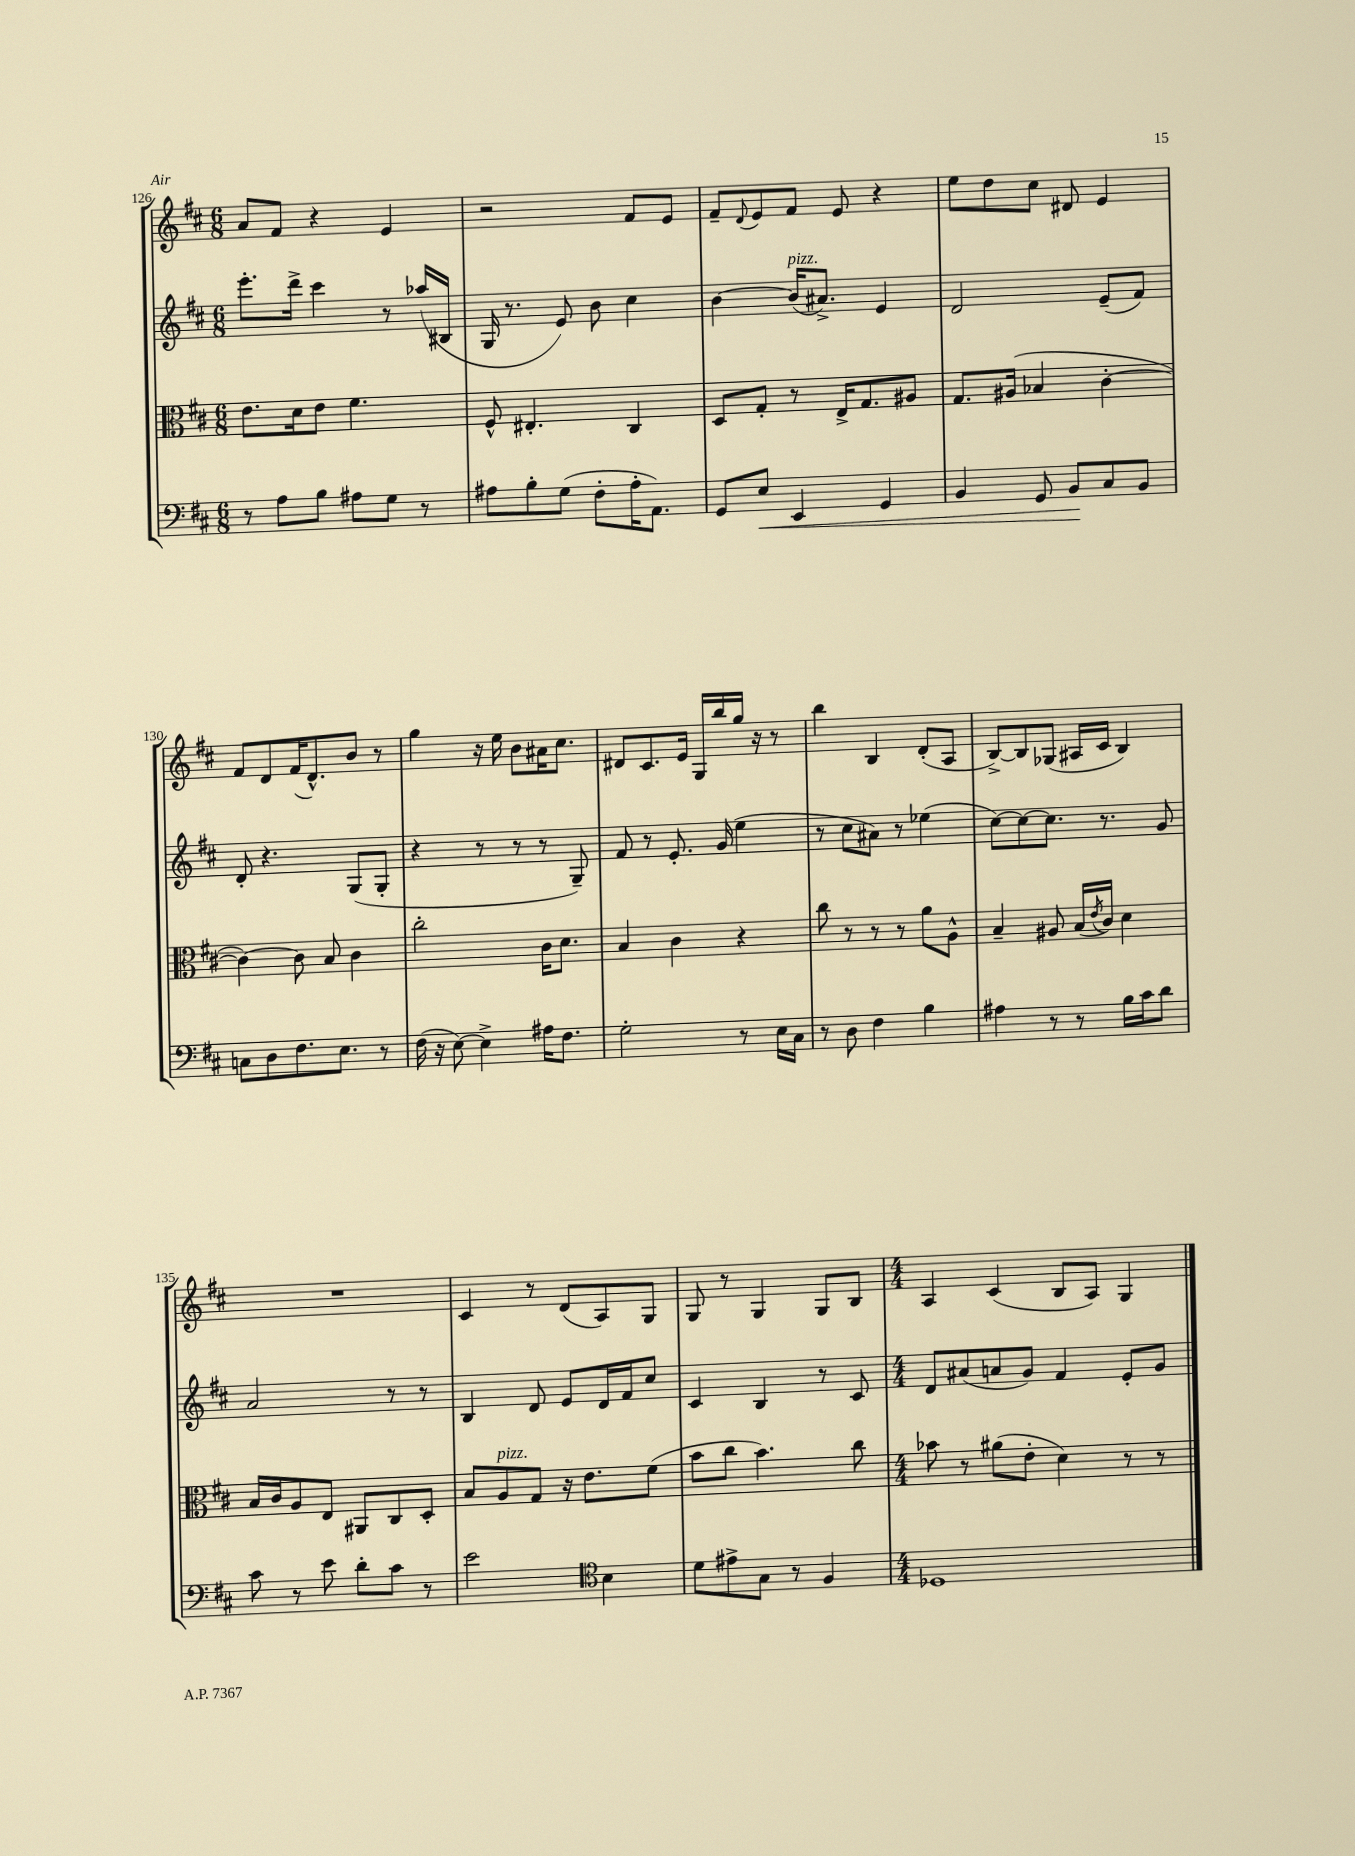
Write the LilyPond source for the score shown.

<<
\new StaffGroup <<
\new Staff = "s0" {
    \clef treble \key d \major \numericTimeSignature \time 6/8
    a'8 fis'8 r4 e'4 |
    r2 fis'8 e'8 |
    fis'8-- \appoggiatura { d'8 } e'8 fis'8 e'8 r4 |
    e''8 d''8 cis''8 dis'8 e'4 |
    fis'8 d'8 fis'16( d'8.-^) b'8 r8 |
    g''4 r16 e''16 b'8 ais'16 cis''8. |
    dis'8 cis'8. e'16 g16 b''16 g''16 r16 r8 |
    b''4 b4 d'8-.( a8 |
    b8~->) b8 ges8( ais16 cis'16 b4) |
    R2. |
    cis'4 r8 d'8( a8) g8 |
    g8 r8 g4 g8 b8 |
    \numericTimeSignature \time 4/4 a4 cis'4( b8 a8) g4 \bar "|." |
}
\new Staff = "s1" {
    \clef treble \key d \major \numericTimeSignature \time 6/8
    e'''8.-. d'''16-> cis'''4 r8 aes''16( bis16 |
    g16 r8. e'8) b'8 cis''4 |
    b'4~ b'16^\markup { \italic "pizz." }( ais'8.->) e'4 |
    d'2 e'8--( fis'8) |
    d'8-. r4. g8( g8-. |
    r4 r8 r8 r8 g8--) |
    fis'8 r8 e'8.-. g'16( e''4 |
    r8 cis''8 ais'8) r8 ees''4( |
    cis''8~) cis''8~ cis''8. r8. g'8 |
    a'2 r8 r8 |
    b4 d'8 e'8 d'16 fis'16 cis''8 |
    cis'4 b4 r8 cis'8 |
    \numericTimeSignature \time 4/4 d'8 ais'8( a'8 g'8) fis'4 e'8-. g'8 \bar "|." |
}
\new Staff = "s2" {
    \clef alto \key d \major \numericTimeSignature \time 6/8
    e'8. d'16 e'8 fis'4. |
    fis8-^ eis4.-. cis4 |
    d8 g8-. r8 e16-> g8. ais8 |
    g8. ais16( bes4 cis'4~-. |
    cis'4~) cis'8 b8 cis'4 |
    cis''2-. cis'16 d'8. |
    b4 cis'4 r4 |
    cis''8 r8 r8 r8 a'8 a8-^ |
    b4-- ais8 b16( \acciaccatura { e'8 } cis'16) d'4 |
    b16 cis'16 a8 e8 ais,8 cis8 d8-. |
    b8 a8^\markup { \italic "pizz." } g8 r16 e'8. fis'8( |
    b'8 cis''8 b'4.) cis''8 |
    \numericTimeSignature \time 4/4 bes'8 r8 ais'8( e'8-. d'4) r8 r8 \bar "|." |
}
\new Staff = "s3" {
    \clef bass \key d \major \numericTimeSignature \time 6/8
    r8 a8 b8 ais8 g8 r8 |
    ais8 b8-. g8( fis8-. ais16-. a,8.) |
    g,8 e8\< e,4 g,4 |
    b,4 g,8 b,8\! cis8 b,8 |
    c8 d8 fis8. e8. r8 |
    fis16( r16 e8~) e4-> ais16 fis8. |
    g2-. r8 e16 cis16 |
    r8 d8 fis4 b4 |
    ais4 r8 r8 b16 cis'16 d'8 |
    cis'8 r8 e'8 d'8-. cis'8 r8 |
    e'2 \clef tenor b4 |
    d'8 eis'8-> g8 r8 fis4 |
    \numericTimeSignature \time 4/4 des1 \bar "|." |
}
>>
>>
\layout { \context { \Score currentBarNumber = #126 } }
